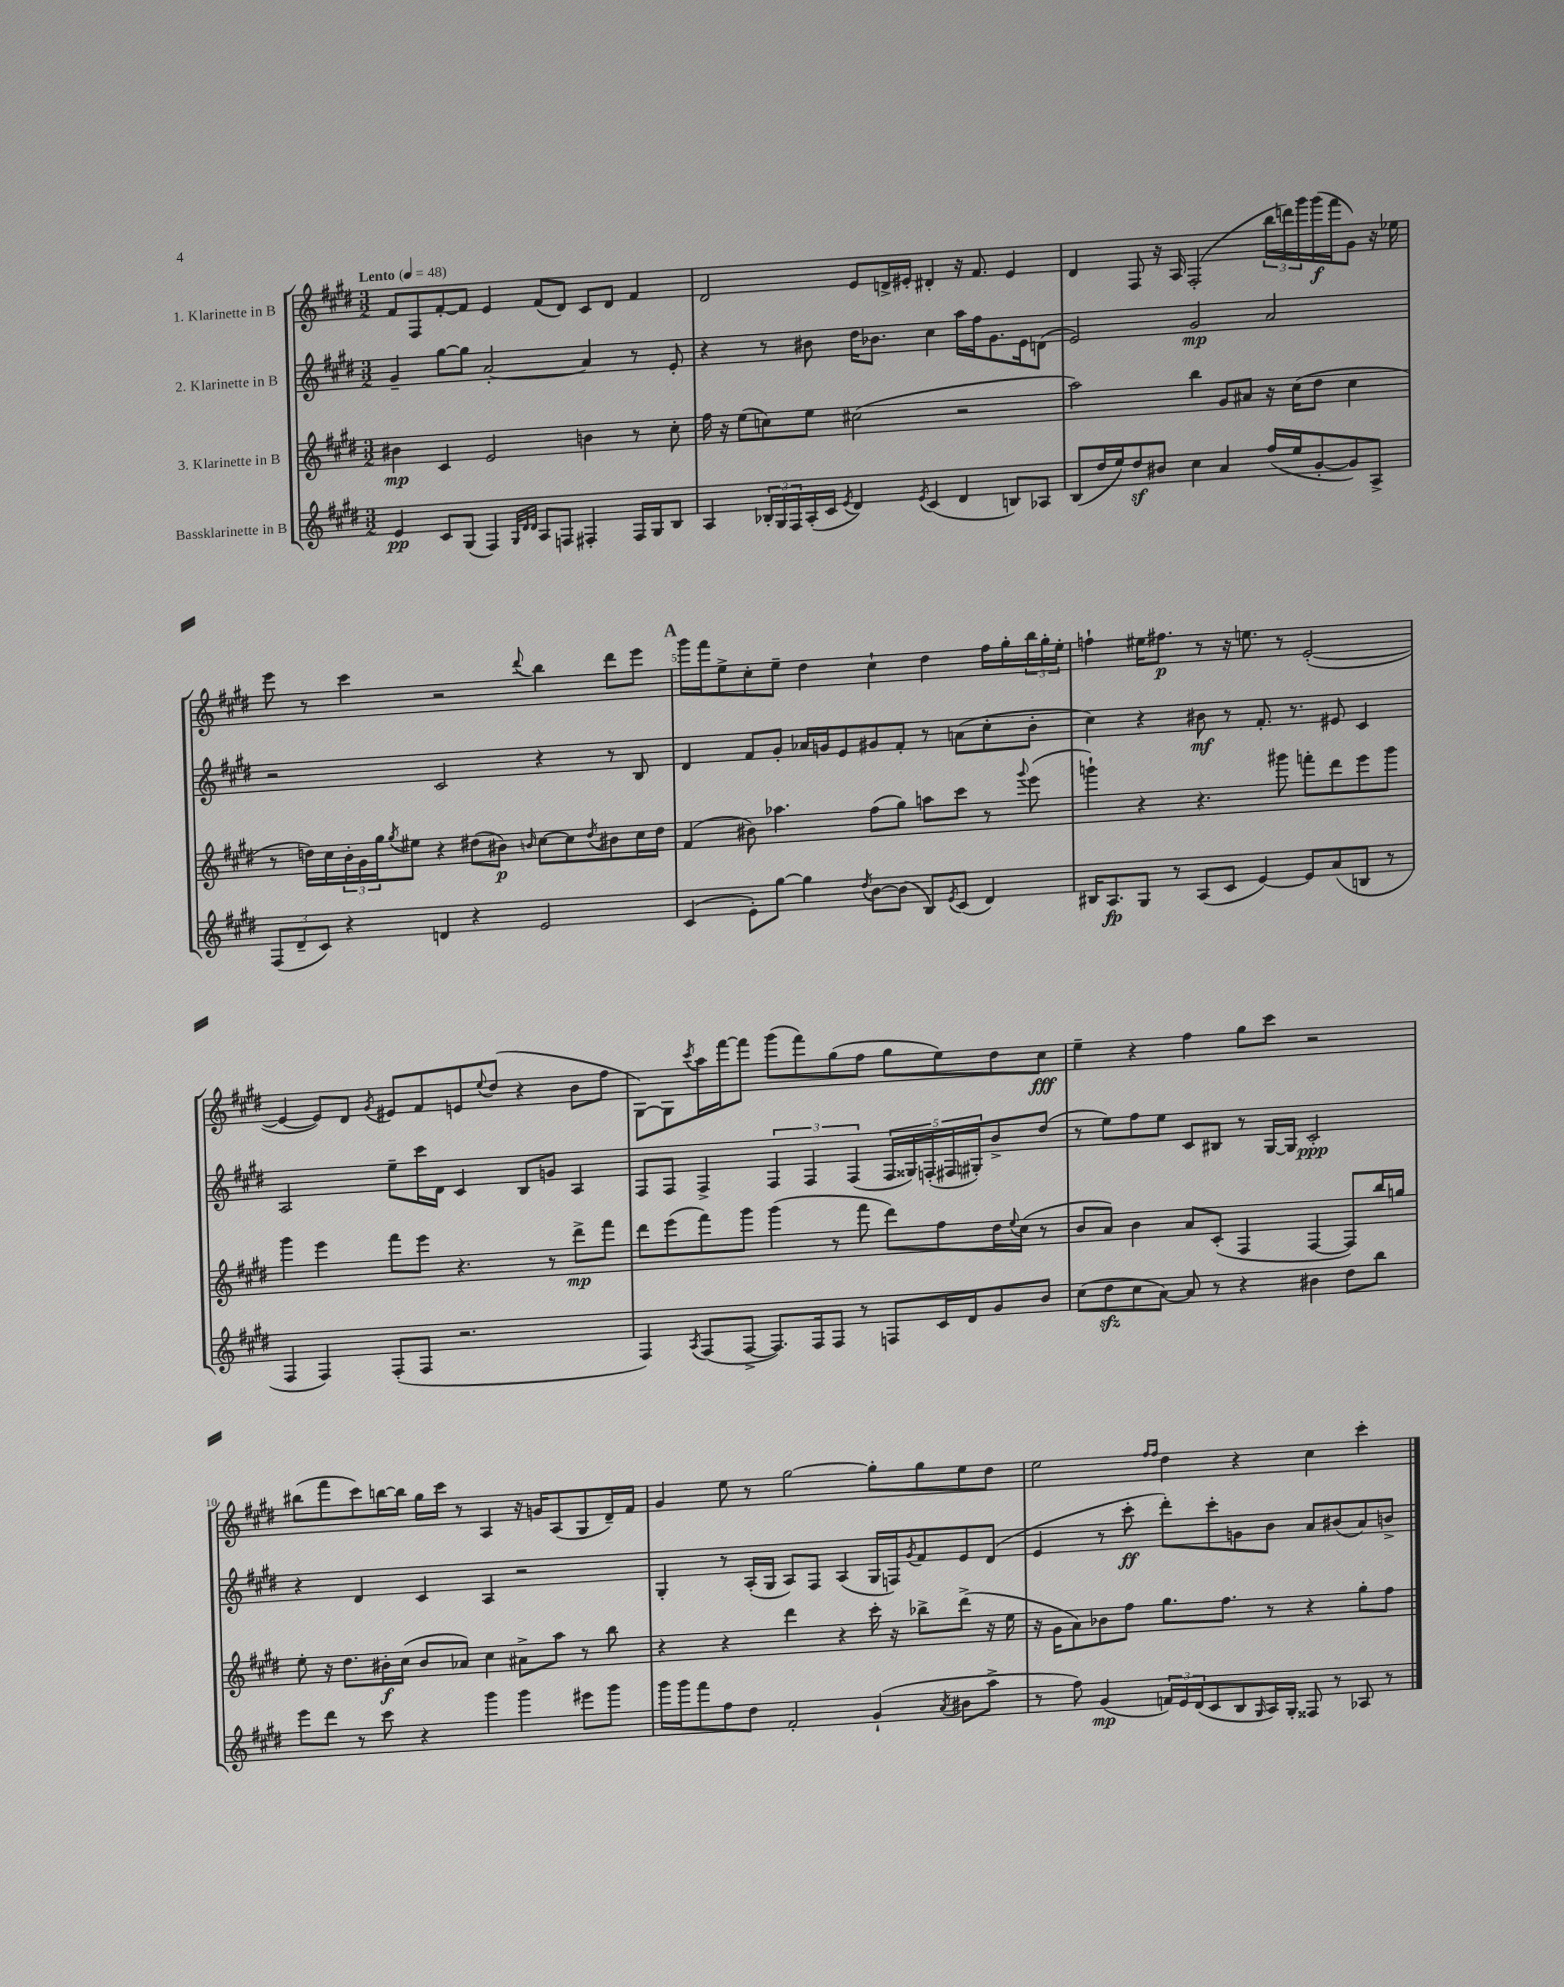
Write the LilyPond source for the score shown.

<<
\new StaffGroup <<
\new Staff = "s0" \with { instrumentName = "1. Klarinette in B" } {
    \clef treble \key e \major \numericTimeSignature \time 3/2 \tempo "Lento" 4 = 48
    fis'8 fis8 fis'8~-. fis'8 e'4 fis'8( dis'8) cis'8 dis'8 fis'4 |
    dis'2 e'8 d'16-> eis'16-. dis'4-. r16 fis'8. eis'4 |
    dis'4 fis8 r16 a16 fis2-.( \tuplet 3/2 { b''16 d'''16) gis'''16 } gis'''16\f( fis'''16 gis'8) r16 ees''16 |
    e'''8 r8 cis'''4 r2 \appoggiatura { dis'''8 } b''4 dis'''8 e'''8 |
    \mark \markup { \bold "A" } gis'''16 fis'''16 e''8-> cis''8-. e''8-- dis''4 cis''4-! dis''4 fis''16 gis''16-. \tuplet 3/2 { b''16 gis''16-. e''16-. } |
    f''4-! eis''16 fis''8.\p r8 r16 e''8. r8 e'2~-.( |
    e'4~ e'8) dis'8 \acciaccatura { gis'8 } eis'8 fis'8 e'8 \appoggiatura { e''8 } dis''8( r4 b'8 fis''8 |
    gis8~) gis8 \acciaccatura { cis'''8 } a''16 fis'''16~ fis'''8 gis'''8( fis'''8) gis''8( fis''8 gis''8 e''8) dis''8 cis''8\fff |
    e''4-- r4 fis''4 gis''8 cis'''8 r2 |
    bis''8( fis'''8 cis'''8) b''16~ b''16 gis''16 cis'''16 r8 a4 r16 g'16 a8( gis8 dis'16--) fis'16 |
    gis'4 e''8 r8 gis''2~ gis''8-. gis''8 e''8 dis''8 |
    e''2 \grace { fis''16 fis''16 } dis''4 r4 cis''4 cis'''4-. \bar "|." |
}
\new Staff = "s1" \with { instrumentName = "2. Klarinette in B" } {
    \clef treble \key e \major \numericTimeSignature \time 3/2
    gis'4-- gis''8~ gis''8 a'2~-. a'4 r8 e'8-. |
    r4 r8 bis'8 dis''16 bes'8. cis''4 a''16 fis''16 gis'8. e'16 d'8( |
    e'2) gis'2\mp a'2 |
    r2 cis'2 r4 r8 b8 |
    \mark \markup { \bold "A" } dis'4 fis'8 gis'8-. aes'16 g'16 e'8 gis'8 fis'8-. r8 a'8( cis''8-. b'8-. |
    cis''4) r4 bis'8\mf r8 fis'8.-. r8. eis'8 cis'4 |
    a2 e''8-- cis'''16 dis'16 cis'4 b8 g'8 a4 |
    fis8 fis8 fis4-> \tuplet 3/2 { fis4 fis4 fis4( } \tuplet 5/4 { fis16 gisis16) f16-.( fis16 gis16-.) } b'8-> dis''8( |
    r8 e''8) fis''8 e''8 cis'8 bis8 r8 gis16~ gis16 cis'2-.\ppp |
    r4 dis'4 cis'4 a4 r2 |
    gis4-. r8 a16-.( gis16 a8) fis8 a4( gis16 f16) \acciaccatura { gis'8 } fis'8 e'8 dis'8( |
    e'4 r8 cis'''8-.\ff dis'''8-.) cis'''8-. g'8 b'8 a'8 bis'8( a'8) b'8-> \bar "|." |
}
\new Staff = "s2" \with { instrumentName = "3. Klarinette in B" } {
    \clef treble \key e \major \numericTimeSignature \time 3/2
    bis'4\mp cis'4 e'2 b'4 r8 cis''8-. |
    fis''16 r16 e''8( c''8) e''8 cis''2( r2 |
    a''2) b''4 gis'8 ais'8 r16 cis''16( dis''8 cis''4 |
    r8 d''16) cis''16 \tuplet 3/2 { b'16-. gis'16 gis''16 } \acciaccatura { gis''8 } eis''8 r4 dis''8( bis'8\p) \grace { b'16 } cis''8~ cis''8 \acciaccatura { dis''8 } bis'8 cis''16 dis''16 |
    \mark \markup { \bold "A" } fis'4( bis'8) aes''4. fis''8( gis''8) a''8 cis'''8 r8 \appoggiatura { gis'''8 } e'''8( |
    g'''4-!) r4 r4. gis'''8 f'''8-. dis'''8 e'''8 gis'''8 |
    gis'''4 e'''4 fis'''8 e'''8 r4. r8 dis'''8->\mp fis'''8 |
    dis'''8 e'''8( fis'''8) gis'''8 gis'''4( r8 fis'''8 dis'''8) fis''8 dis''16 \appoggiatura { e''8 } cis''16( r8 |
    b'8 a'8) b'4 a'8 cis'8-.( fis4 fis4~ fis8) b''16 g''16 |
    e''8-. r16 dis''8. bis'16-.\f cis''16( bis'8 aes'8) cis''4 ais'8-> a''8 r8 b''8 |
    r4 r4 dis'''4 r4 cis'''16-. r16 bes''8-> dis'''8->( r16 e''16 |
    r16 gis'16 a'8) bes'8 fis''8 gis''8. fis''8. r8 r4 gis''8-. fis''8 \bar "|." |
}
\new Staff = "s3" \with { instrumentName = "Bassklarinette in B" } {
    \clef treble \key e \major \numericTimeSignature \time 3/2
    e'4\pp cis'8 gis8( fis4) \grace { gis32 dis'32 dis'32 } a8 f8 fis4-. fis16 gis16 b8 |
    a4 \tuplet 3/2 { bes16-. gis16 fis16 } a16-.( cis'16 \acciaccatura { e'8 } dis'4) \acciaccatura { e'8 } cis'4( dis'4 b8) aes8 |
    b8( dis''16 e''16) dis''8\sf bis'8 cis''4 a'4 fis''16( e''16 gis'8~-. gis'8) a8-> |
    \tuplet 3/2 { fis8( dis'8-- cis'8) } r4 d'4 r4 e'2 |
    \mark \markup { \bold "A" } cis'4( e'8-.) gis''8~ gis''4 \acciaccatura { dis''8 } b'8~ b'8( b8) \acciaccatura { e'8 } cis'8( dis'4) |
    bis16 a8.\fp gis8 r8 a8( cis'8 e'4~) e'8 a'8( b8 r8 |
    fis4 fis4) fis8-.( fis8 r2. |
    fis4) \acciaccatura { a8 } fis8( fis8~-> fis8.) fis16 fis8 r8 f8 cis'16 dis'16 gis'8 b'8 |
    cis''8( dis''8\sfz cis''8 a'8~) a'8 r8 r4 bis'4 dis''8 b''8 |
    e'''8 dis'''8 r8 cis'''8 r4 gis'''4 gis'''4 eis'''8 gis'''8 |
    gis'''16 gis'''16 fis'''8 fis''8 dis''8 fis'2-. gis'4-!( \acciaccatura { a'8 } bis'8 a''8-> |
    r8 fis''8) gis'4\mp( \tuplet 3/2 { f'16) e'16 dis'16( } cis'8 b8 \grace { gis16 } a16) gis16-. fisis8 r8 aes8 r8 \bar "|." |
}
>>
>>
\layout { \context { \Score \override BarNumber.break-visibility = ##(#f #t #t) barNumberVisibility = #(every-nth-bar-number-visible 5) } }
